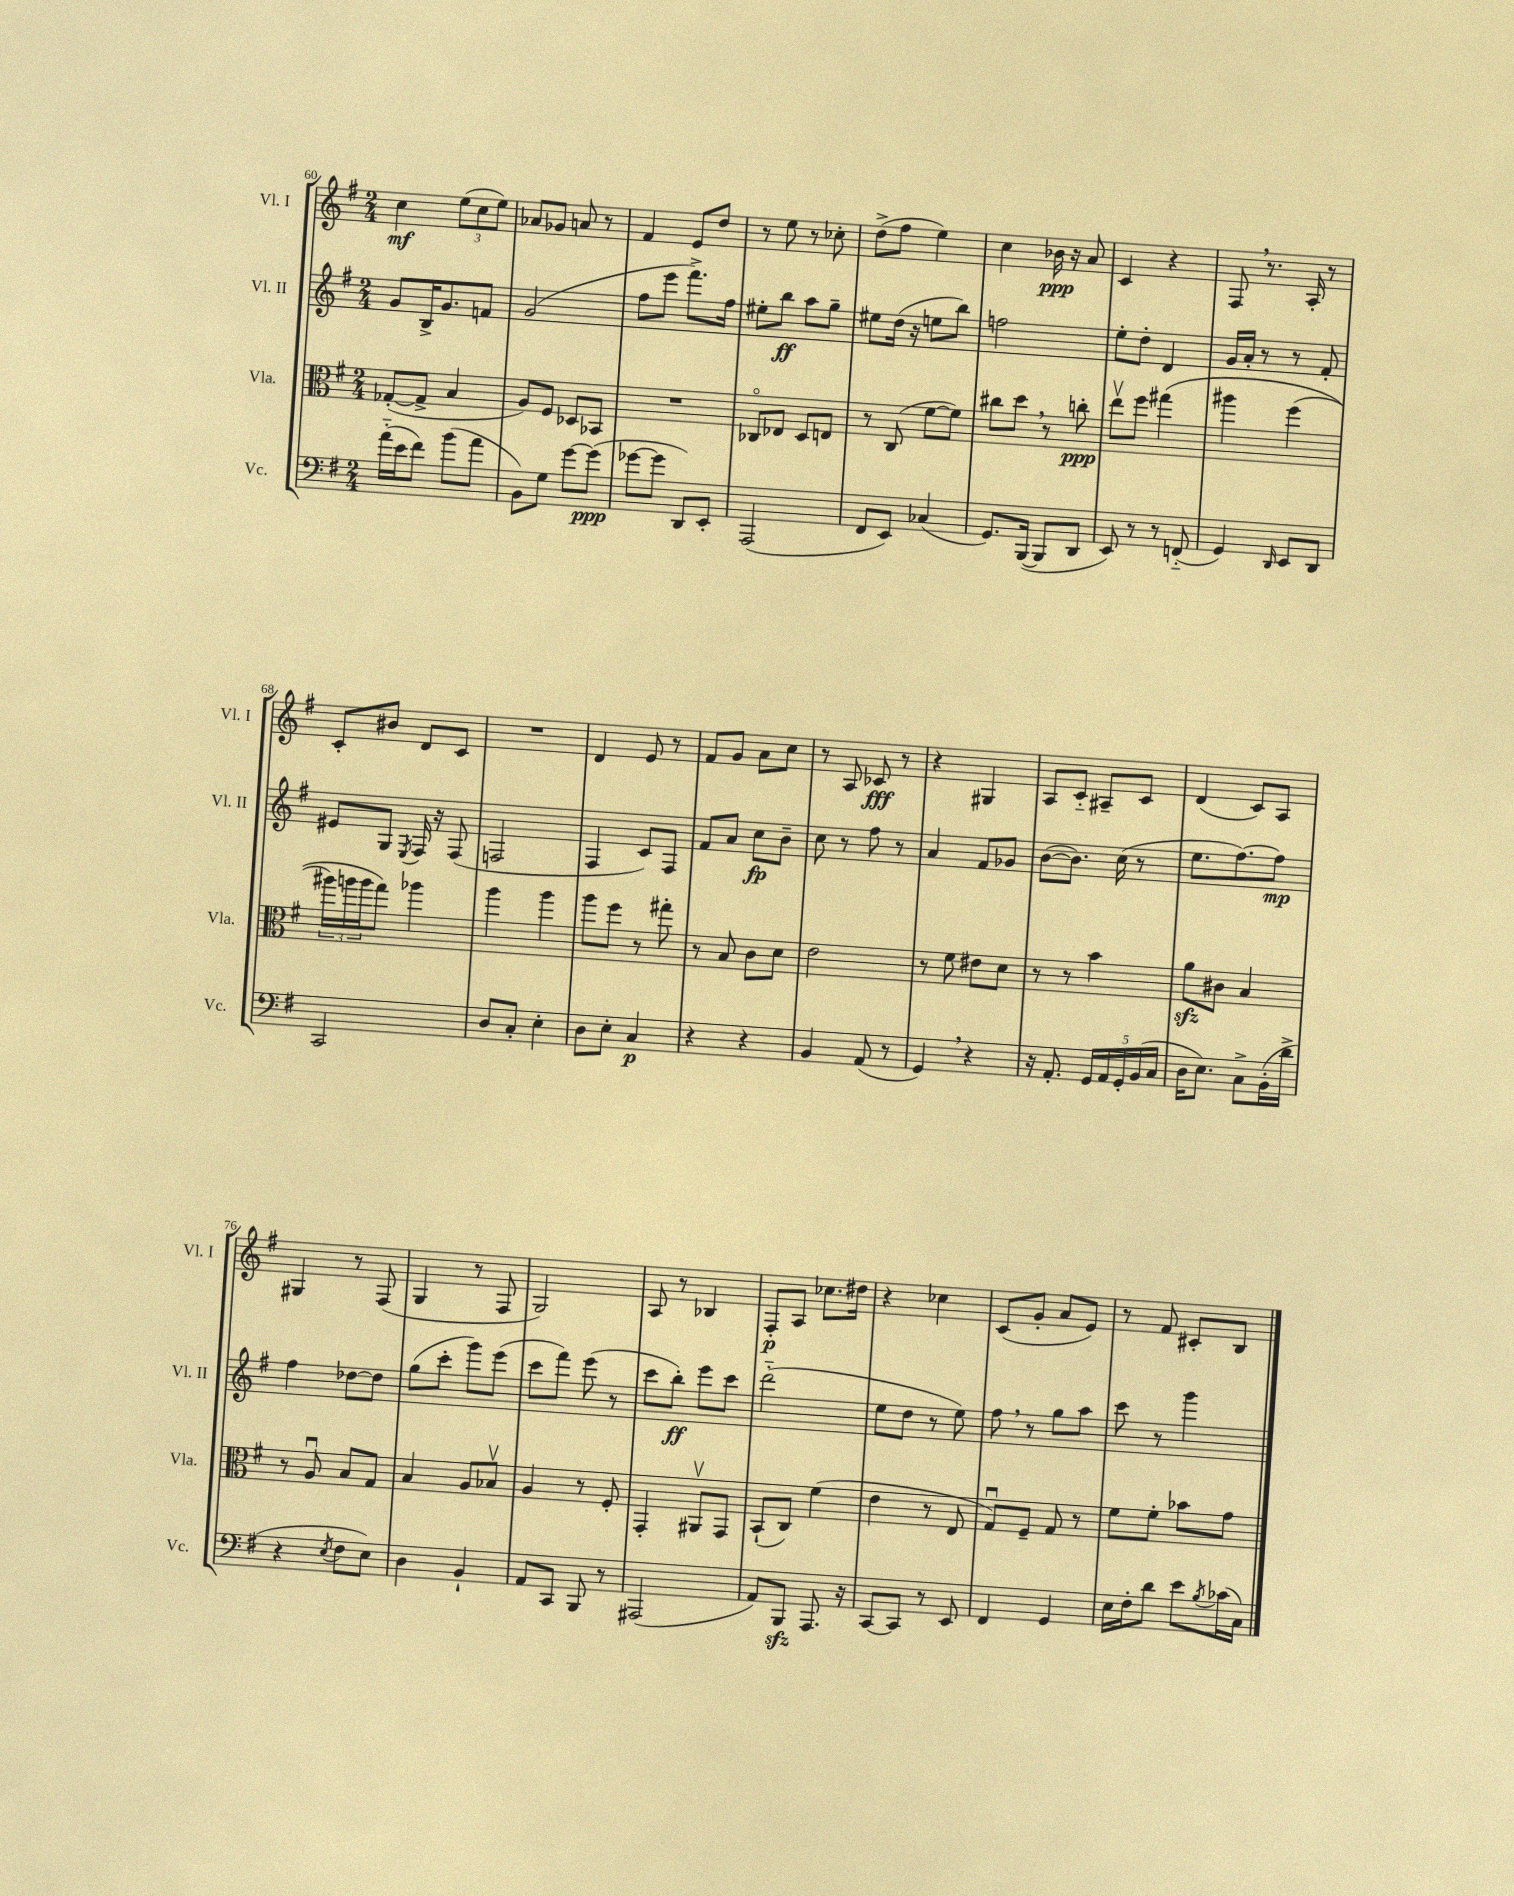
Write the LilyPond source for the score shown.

<<
\new StaffGroup <<
\new Staff = "s0" \with { instrumentName = "Vl. I" shortInstrumentName = "Vl. I" } {
    \clef treble \key g \major \numericTimeSignature \time 2/4
    c''4\mf \tuplet 3/2 { e''8( c''8 e''8) } |
    aes'8 ges'8 a'8 r8 |
    fis'4 e'8 d''8 |
    r8 e''8 r8 ces''8-. |
    d''8->( fis''8 e''4) |
    c''4 bes'16\ppp r16 a'8 |
    c'4 r4 |
    fis8 \breathe r8. a16-. r8 |
    c'8-. bis'8 d'8 c'8 |
    R2 |
    d'4 e'8 r8 |
    fis'8 g'8 a'8 c''8 |
    r8 a8 ces'8\fff r8 |
    r4 gis4 |
    a8 c'8-_ ais8-- c'8 |
    d'4( c'8) a8 |
    gis4 r8 fis8( |
    g4 r8 fis8 |
    g2) |
    a8 r8 bes4 |
    fis8-.\p a8 ces''8. dis''16 |
    r4 ces''4 |
    c'8( g'8-. a'8 e'8) |
    r8 fis'8 cis'8-. b8 \bar "|." |
}
\new Staff = "s1" \with { instrumentName = "Vl. II" shortInstrumentName = "Vl. II" } {
    \clef treble \key g \major \numericTimeSignature \time 2/4
    g'8 b16-> g'8. f'8 |
    g'2( |
    fis''8 e'''8 fis'''8.->) fis''16 |
    eis''8-. b''8\ff a''8 g''8-- |
    eis''8 d''16( r16 e''8 b''8) |
    f''2 |
    e''8-. d''8-. d'4 |
    g'16 a'16-. r8 r8 fis'8-. |
    eis'8 g8 \acciaccatura { e8 } fis16 r16 fis8( |
    f2 |
    fis4 c'8) fis8 |
    fis'8 a'8 c''8\fp b'8-- |
    c''8 r8 fis''8 r8 |
    a'4 fis'8 ges'8 |
    b'8~( b'8.) c''16( r8 |
    e''8. fis''8.~) fis''8\mp |
    fis''4 des''8~ des''8 |
    g''8( c'''8-. g'''8) e'''8( |
    c'''8 fis'''8) e'''8( r8 |
    c'''8 b''8-.\ff) e'''8 c'''8 |
    d'''2-_( |
    e''8 d''8 r8 e''8) |
    fis''8 \breathe r8 g''8 a''8 |
    c'''8 r8 g'''4 \bar "|." |
}
\new Staff = "s2" \with { instrumentName = "Vla." shortInstrumentName = "Vla." } {
    \clef alto \key g \major \numericTimeSignature \time 2/4
    ges8~-.( ges8-> b4 |
    a8) fis8 des8 bes,8 |
    R2 |
    ces8\flageolet ees8 d8 e8 |
    r8 c8( fis'8~ fis'8) |
    cis''8 d''8 \breathe r8 c''8-.\ppp |
    e''8\upbow fis''8 gis''4\( |
    ais''4 fis''4( |
    \tuplet 3/2 { ais''16) a''16 a''16 } g''8\) aes''4 |
    a''4 a''4 |
    a''8 fis''8 r8 gis''8-. |
    r8 b8 c'8 d'8 |
    e'2 |
    r8 fis'8 eis'8 d'8 |
    r8 r8 b'4 |
    a'8\sfz cis'8 b4 |
    r8 a8\downbow b8 g8 |
    b4 a8 bes8\upbow |
    a4 r8 fis8-. |
    g,4-. ais,8\upbow g,8 |
    b,8-!( c8) fis'4( |
    e'4 r8 e8 |
    g8\downbow) fis8-- g8 r8 |
    fis'8 fis'8-. bes'8 g'8 \bar "|." |
}
\new Staff = "s3" \with { instrumentName = "Vc." shortInstrumentName = "Vc." } {
    \clef bass \key g \major \numericTimeSignature \time 2/4
    a'16-_( e'16 fis'8) b'8( a'8 |
    b,8) g8 g'8~ g'8\ppp( |
    ges'8~ ges'8 d,8) e,8-. |
    a,,2( |
    fis,8 e,8) ces4( |
    g,8.) b,,16~( b,,8 d,8 |
    e,8) r8 r8 f,8-_( |
    g,4) \grace { d,16 } e,8 d,8 |
    c,2 |
    d8 c8-. e4-. |
    d8 e8-. c4\p |
    r4 r4 |
    b,4 a,8( r8 |
    g,4) \breathe r4 |
    r16 a,8.-. \tuplet 5/4 { g,16 a,16 g,16-. b,16( c16 } |
    d16 e8.) c8-> b,16-.( d'16-> |
    r4 \acciaccatura { e8 } fis8 e8) |
    d4 b,4-! |
    a,8 c,8 b,,8 r8 |
    ais,,2( |
    a,8) b,,8\sfz a,,8. r16 |
    c,8~ c,8 r8 e,8 |
    fis,4 g,4 |
    e16 fis16-. d'8 e'8 \acciaccatura { b8 } ces'16( c16) \bar "|." |
}
>>
>>
\layout { \context { \Score currentBarNumber = #60 } }
